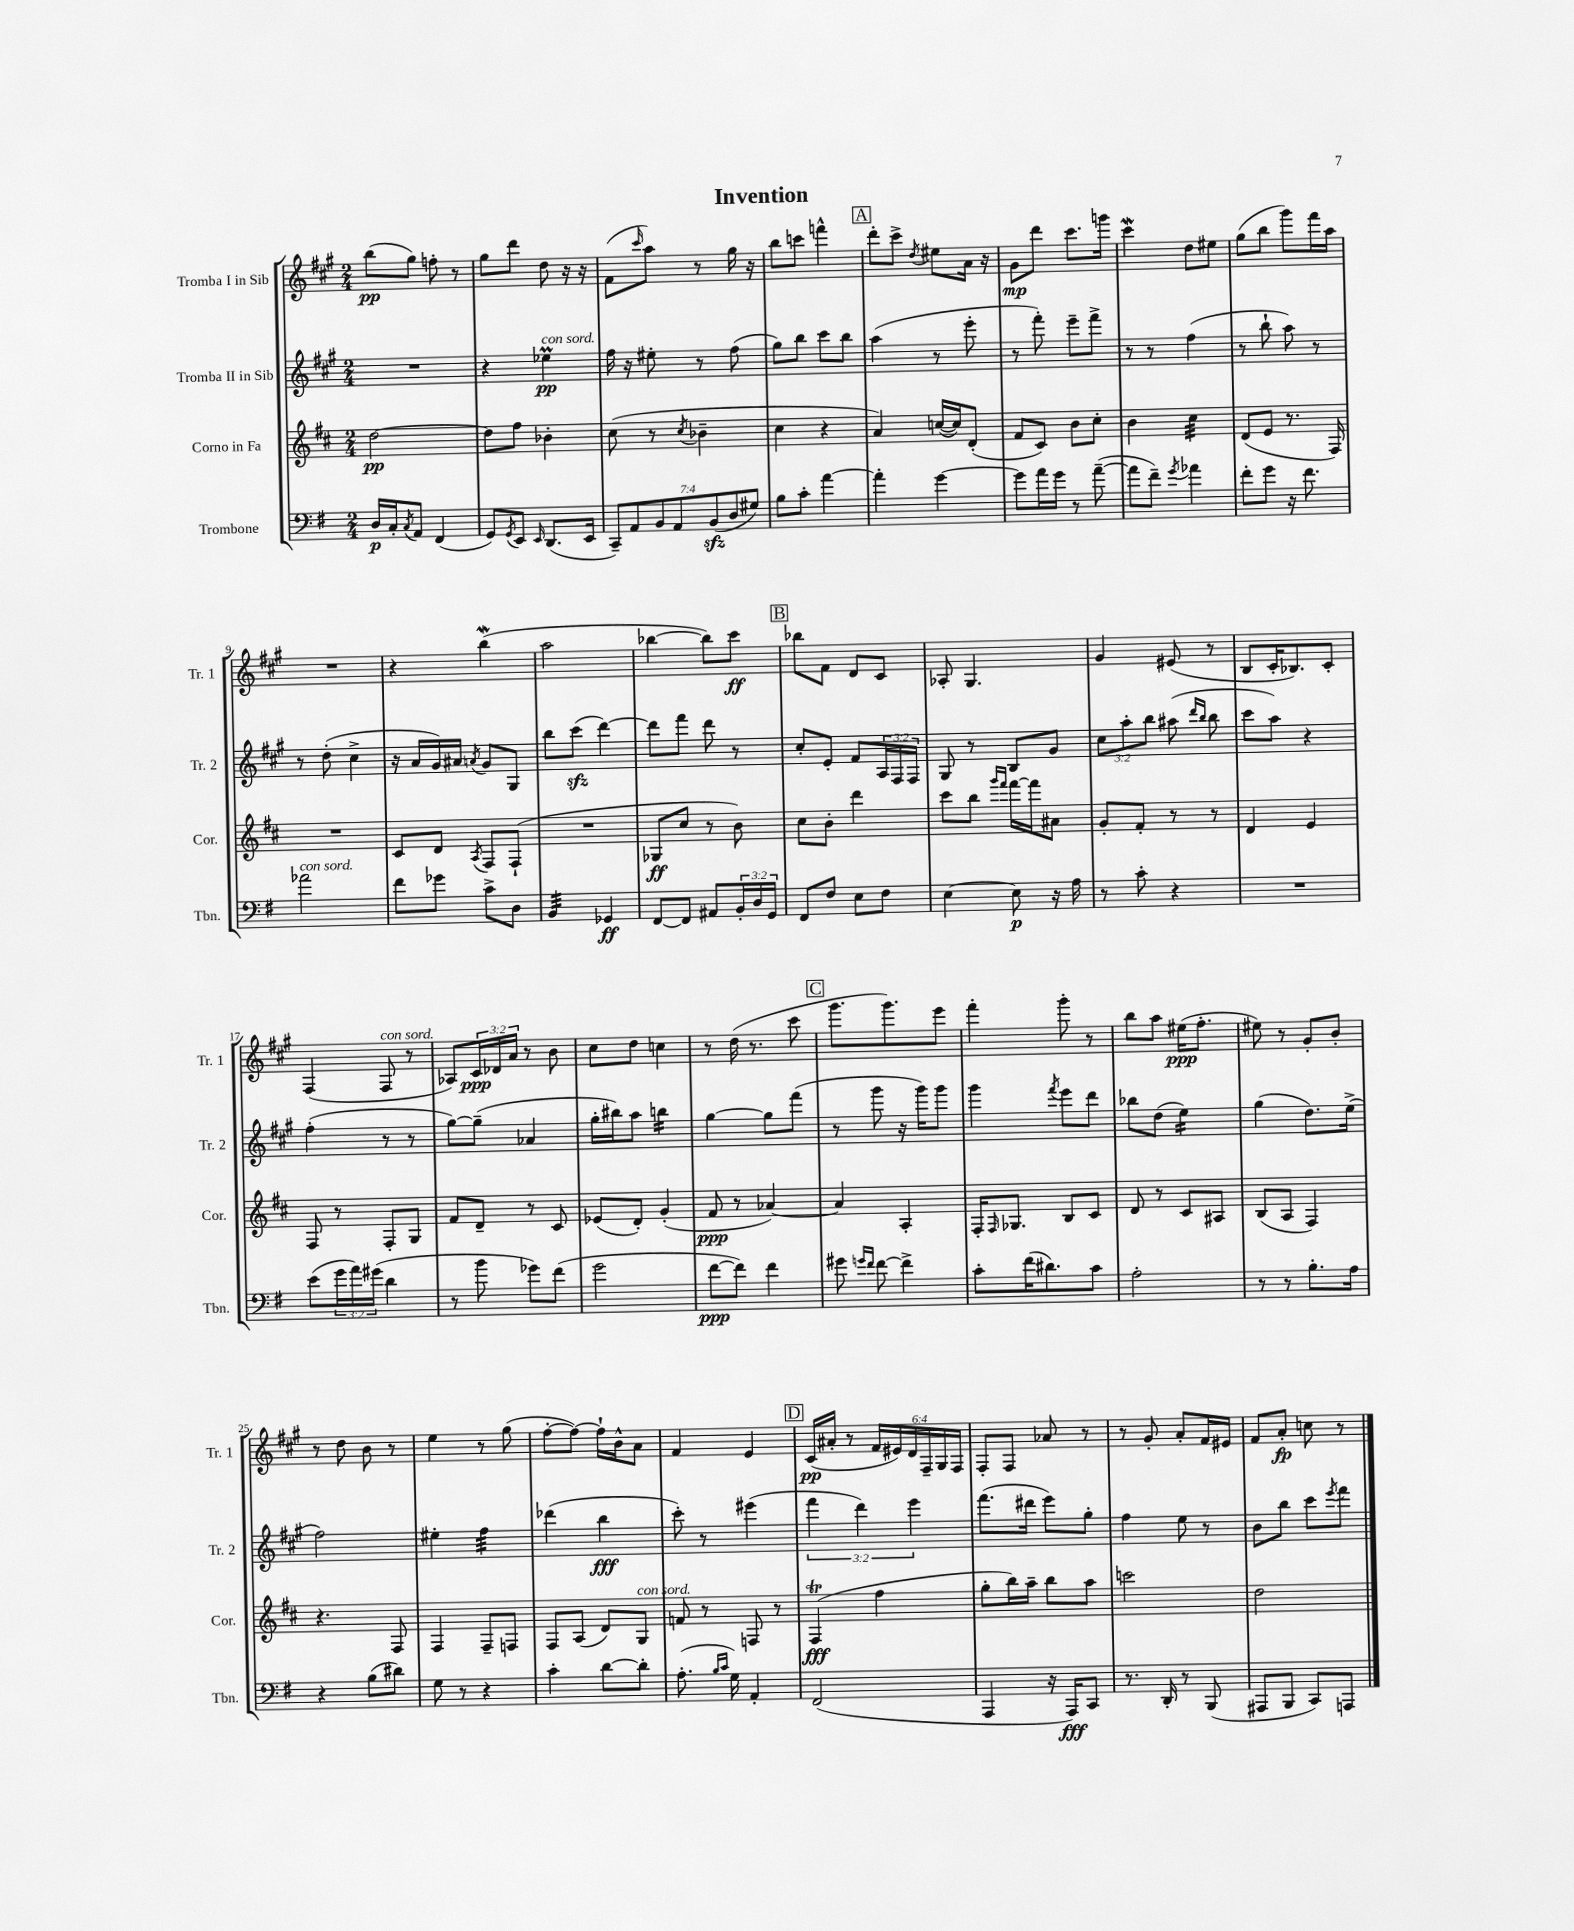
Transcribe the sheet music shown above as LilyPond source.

\header { title = "Invention" }
<<
\new StaffGroup <<
\new Staff = "s0" \with { instrumentName = "Tromba I in Sib" shortInstrumentName = "Tr. 1" } {
    \clef treble \key a \major \numericTimeSignature \time 2/4 \override Staff.TupletNumber.text = #tuplet-number::calc-fraction-text
    b''8\pp( gis''8) f''8-. r8 |
    gis''8 d'''8 d''8 r16 r16 |
    fis'8( \grace { cis'''16 } a''8) r8 gis''16 r16 |
    b''8 c'''8 f'''4-^ |
    \mark \markup { \box "A" } d'''8-. cis'''8-> \acciaccatura { d''8 } eis''8 a'16 r16 |
    gis'8\mp d'''8 cis'''8. g'''16 |
    cis'''4\mordent d''8 eis''8 |
    gis''8( b''8 gis'''8) fis'''16 a''16 |
    R2 |
    r4 b''4\mordent( |
    a''2 |
    bes''4~ bes''8) cis'''8\ff |
    \mark \markup { \box "B" } bes''8 fis'8 d'8 cis'8 |
    aes8-. gis4. |
    gis'4 eis'8( r8 |
    b8 cis'16-. bes8.) cis'8-. |
    fis4( fis8^\markup { \italic "con sord." } r8 |
    aes8) \tuplet 3/2 { cis'16\ppp des'16 a'16 } r8 b'8 |
    cis''8 d''8 c''4 |
    r8 d''16( r8. cis'''8 |
    \mark \markup { \box "C" } gis'''8. gis'''8.) e'''8 |
    fis'''4-. gis'''8-. r8 |
    b''8 a''8 eis''16\ppp( fis''8.-. |
    eis''8) r8 gis'8-. b'8-. |
    r8 d''8 b'8 r8 |
    e''4 r8 gis''8( |
    fis''8~-. fis''8~) fis''16-! b'16-^ a'8 |
    fis'4 e'4 |
    \mark \markup { \box "D" } cis'16\pp( ais'16-. r8 \tuplet 6/4 { fis'16 eis'16) d'16 fis16-- gis16 fis16 } |
    fis8-. fis8 aes'8 r8 |
    r8 gis'8-. a'8-. fis'16 eis'16 |
    fis'8 a'8-.\fp c''8 r8 \bar "|." |
}
\new Staff = "s1" \with { instrumentName = "Tromba II in Sib" shortInstrumentName = "Tr. 2" } {
    \clef treble \key a \major \numericTimeSignature \time 2/4 \override Staff.TupletNumber.text = #tuplet-number::calc-fraction-text
    R2 |
    r4 ees''4\prall\pp^\markup { \italic "con sord." } |
    fis''16 r16 eis''8-. r8 fis''8( |
    gis''8) b''8 cis'''8 b''8 |
    \mark \markup { \box "A" } a''4( r8 e'''8-. |
    r8 fis'''8-.) e'''8-- fis'''8-> |
    r8 r8 fis''4( |
    r8 b''8-! a''8) r8 |
    r8 d''8-.( cis''4-> |
    r16 a'16 gis'16) ais'16 \acciaccatura { a'8 } gis'8 gis8 |
    b''8 cis'''8\sfz( d'''4~) |
    d'''8 fis'''8 d'''8 r8 |
    \mark \markup { \box "B" } cis''8-. e'8-. fis'8 \tuplet 3/2 { a16 fis16 fis16 } |
    gis8 r8 b8 gis'8 |
    \tuplet 3/2 { cis''8 a''8-. b''8 } ais''8( \grace { d'''16 b''16 } b''8 |
    cis'''8 a''8) r4 |
    fis''4-.( r8 r8 |
    gis''8~) gis''8--( aes'4 |
    gis''16-. bis''16) a''8 b''4:16 |
    gis''4~ gis''8 fis'''8( |
    \mark \markup { \box "C" } r8 gis'''8 r16 gis'''16) gis'''8 |
    gis'''4 \acciaccatura { fis'''8 } e'''8 d'''8 |
    bes''8 d''8( e''4:16) |
    gis''4( d''8.) e''16->( |
    fis''2) |
    eis''4-. fis''4:32 |
    des'''4( b''4\fff |
    cis'''8-.) r8 eis'''4( |
    \mark \markup { \box "D" } \tuplet 3/2 { fis'''4 d'''4) e'''4 } |
    fis'''8.( dis'''16 e'''8) gis''8-. |
    fis''4 e''8 r8 |
    b'8 b''8 cis'''8 \acciaccatura { e'''8 } fis'''8 \bar "|." |
}
\new Staff = "s2" \with { instrumentName = "Corno in Fa" shortInstrumentName = "Cor." } {
    \clef treble \key d \major \numericTimeSignature \time 2/4
    d''2~\pp |
    d''8 fis''8 bes'4-. |
    cis''8( r8 \acciaccatura { cis''8 } bes'4-- |
    cis''4 r4 |
    \mark \markup { \box "A" } a'4) c''16~( c''16) d'8-.( |
    fis'8 cis'8) b'8 cis''8-. |
    b'4 cis''4:32 |
    d'8( e'8 r8. fis16) |
    R2 |
    cis'8 d'8 \acciaccatura { a8 } fis8 fis8-!( |
    R2 |
    ges8\ff cis''8 r8 b'8) |
    \mark \markup { \box "B" } cis''8 b'8-. d'''4 |
    cis'''8 b''8 \grace { g'''16 fis'''16 } fis'''16~ fis'''16 ais'8 |
    g'8-. fis'8-. r8 r8 |
    d'4 e'4 |
    fis8 r8 fis8-. g8 |
    fis'8 d'8-- r8 cis'8 |
    ees'8( d'8-.) g'4-.( |
    fis'8\ppp r8 aes'4~) |
    \mark \markup { \box "C" } aes'4 a4-. |
    fis16-. \grace { fis16 } ges8. b8 cis'8 |
    d'8 r8 cis'8 ais8 |
    b8( a8 fis4) |
    r4. fis8 |
    fis4 fis8-- f8 |
    fis8 a8( d'8) g8^\markup { \italic "con sord." } |
    f'8 r8 f8 r8 |
    \mark \markup { \box "D" } fis4\trill\fff( fis''4 |
    g''8-. b''16) a''16-- b''8 a''8 |
    c'''2 |
    d''2 \bar "|." |
}
\new Staff = "s3" \with { instrumentName = "Trombone" shortInstrumentName = "Tbn." } {
    \clef bass \key g \major \numericTimeSignature \time 2/4 \override Staff.TupletNumber.text = #tuplet-number::calc-fraction-text
    d16\p c16-. \acciaccatura { c8 } a,8 fis,4( |
    g,8) \acciaccatura { g,8 } e,8 \grace { e,16 } d,8.( e,16 |
    \tuplet 7/4 { c,8--) a,8 b,8 a,8 b,8\sfz( d8 gis8) } |
    b8 c'8-. a'4~ |
    \mark \markup { \box "A" } a'4-. g'4~ |
    g'8 a'16 g'16 r8 a'8~--( |
    a'8 fis'8--) \acciaccatura { g'8 } aes'4 |
    fis'8-. g'8 r16 fis'8. |
    aes'2^\markup { \italic "con sord." } |
    fis'8 ges'8 c'8-> d8 |
    b,4:32 ges,4\ff |
    fis,8~ fis,8 ais,8 \tuplet 3/2 { b,16-. d16 g,16 } |
    \mark \markup { \box "B" } fis,8 fis8 e8 fis8 |
    e4~ e8\p r16 a16 |
    r8 c'8-. r4 |
    R2 |
    e'8( \tuplet 3/2 { g'16 a'16) gis'16( } d'4 |
    r8 b'8 ges'8) fis'8( |
    g'2 |
    fis'8~\ppp fis'8) fis'4 |
    \mark \markup { \box "C" } gis'8 \grace { g'16 fis'16 } fis'8~ fis'4-> |
    c'8-. fis'16( dis'8.) c'8 |
    a2-. |
    r8 r8 b8.-. a16 |
    r4 b8( dis'8) |
    g8 r8 r4 |
    c'4-. d'8~ d'8-. |
    a8.-.( \grace { b16 c'16 } g16) a,4-. |
    \mark \markup { \box "D" } fis,2( |
    a,,4 r16 a,,16\fff) c,8 |
    r8. d,16-. r8 b,,8( |
    ais,,8 b,,8 c,8) a,,8 \bar "|." |
}
>>
>>
